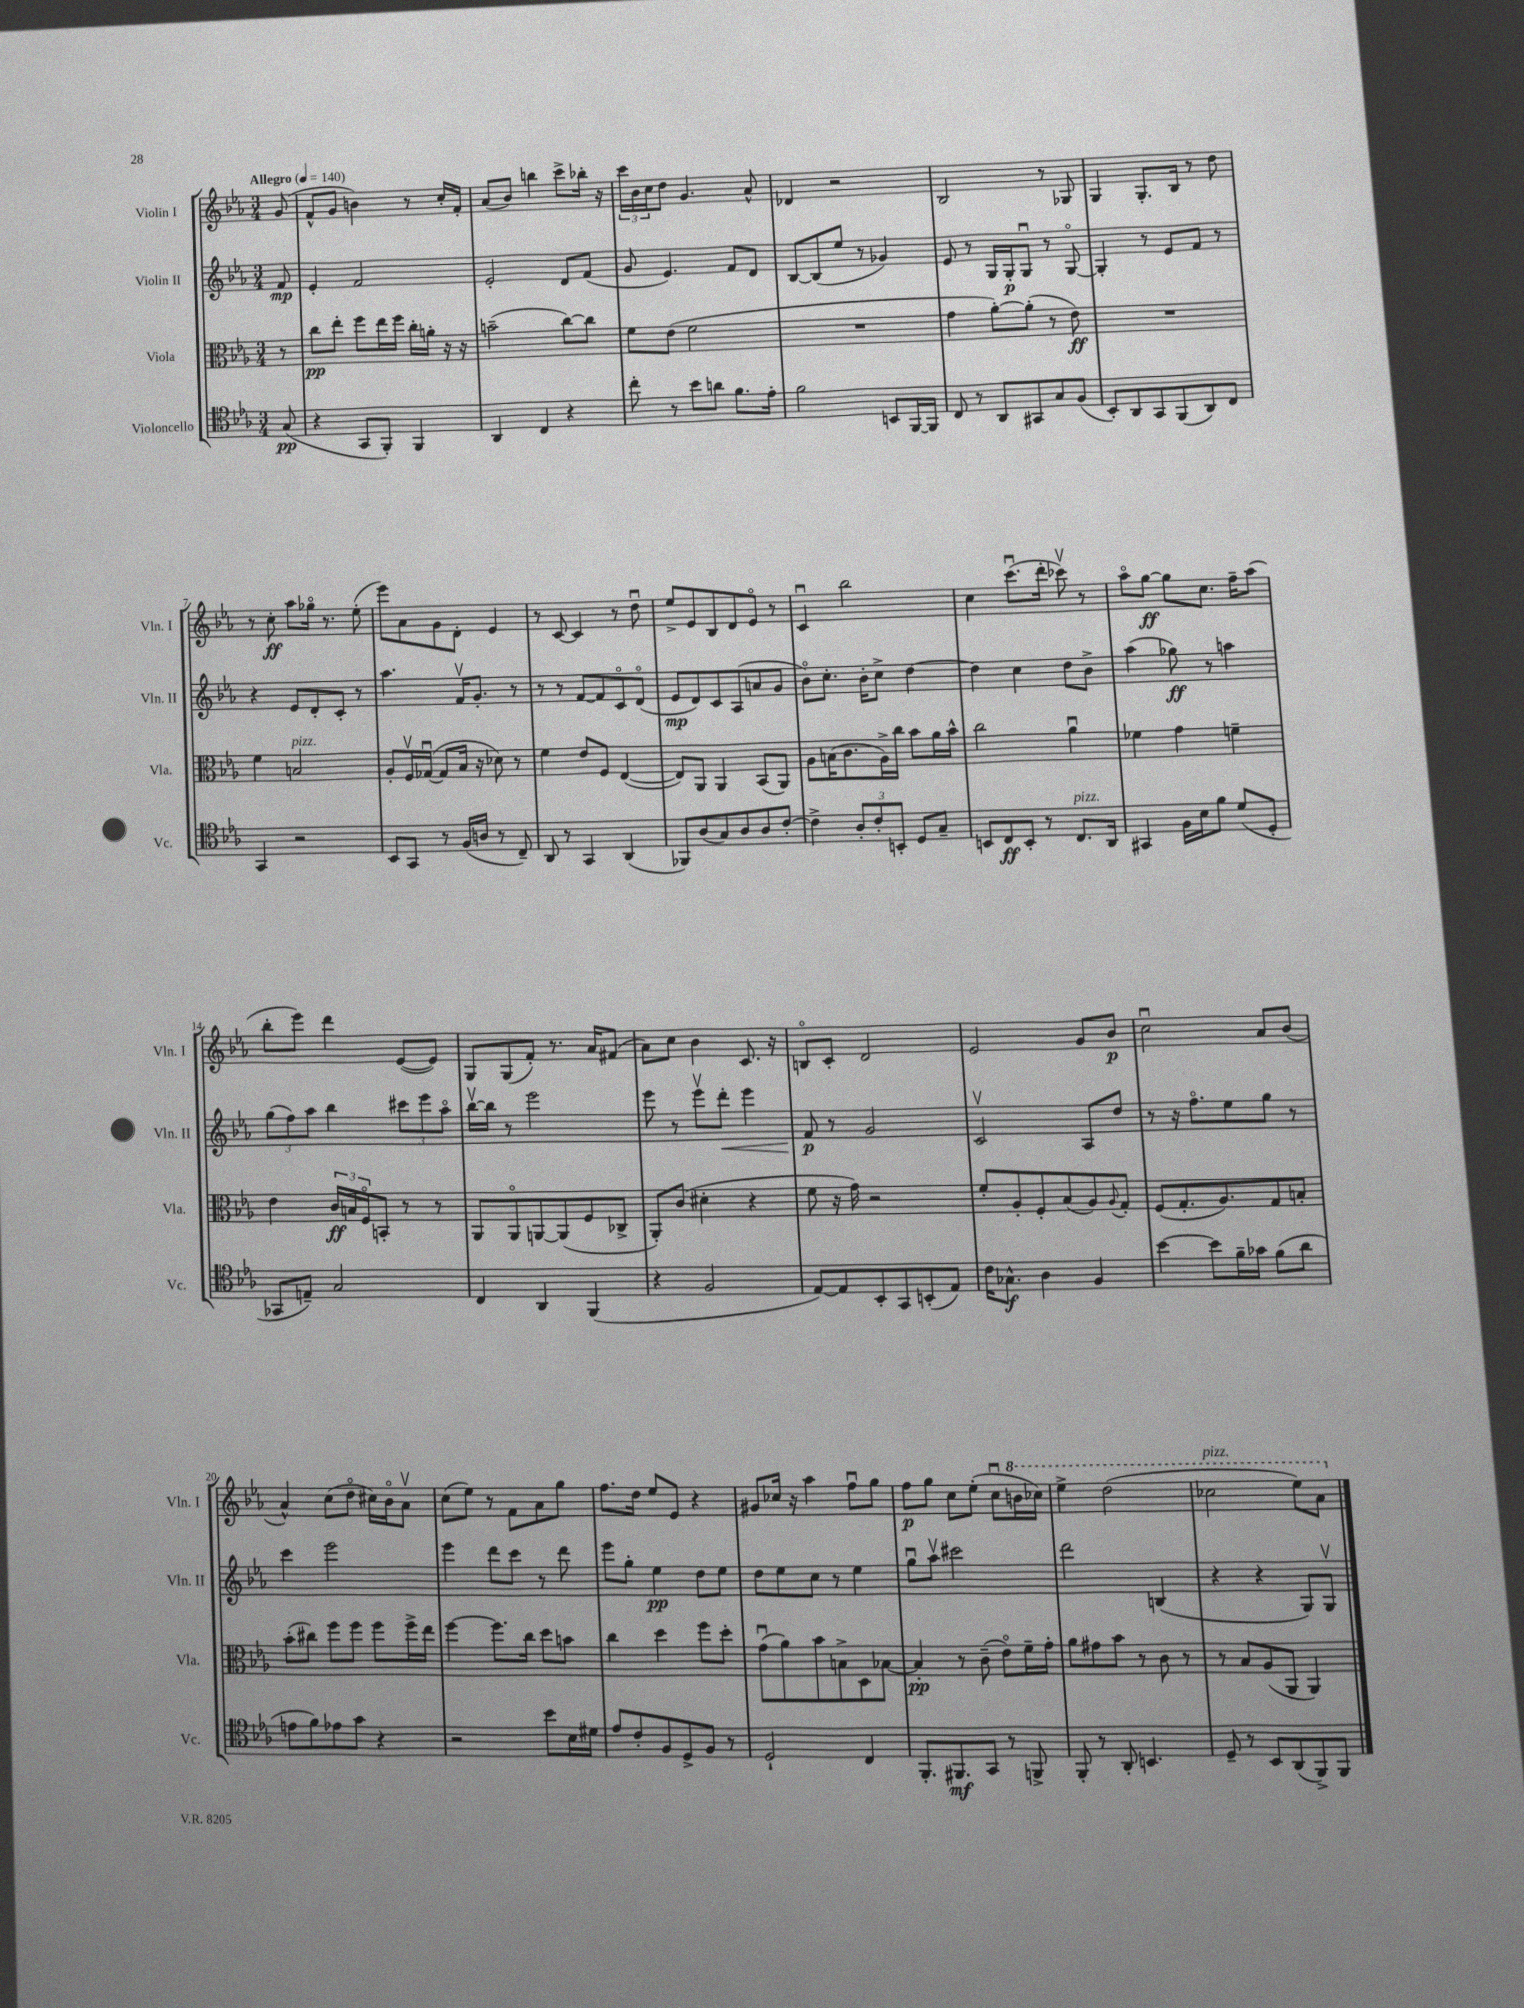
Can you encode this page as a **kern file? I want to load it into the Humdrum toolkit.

**kern	**kern	**kern	**kern
*staff4	*staff3	*staff2	*staff1
*clefC4	*clefC3	*clefG2	*clefG2
*k[b-e-a-]	*k[b-e-a-]	*k[b-e-a-]	*k[b-e-a-]
*M3/4	*M3/4	*M3/4	*M3/4
*MM140	*MM140	*MM140	*MM140
(8G	8r	8f	(8g
=	=	=	=
4r	8cc	4e-'	8f^^
.	8ee-'	.	8g
8GG	8ff	2f	4b)
8FF')	16ee-	.	.
.	16ff	.	.
4FF	16cc'	.	8r
.	16a'	.	.
.	16r	.	16cc'
.	16r	.	16f'
=	=	=	=
4AA-	(2b~	2e-'	(8a-
.	.	.	8b-)
4C	.	.	4bb
4r	[8cc)	8d	8ccc^
.	8cc]	(8f	16bb-'
.	.	.	16r
=	=	=	=
8cc'	8f	8g	24ccc
.	.	.	24b-
.	.	.	24cc
8r	(8e-	4.e-)	8dd
8b-	2f	.	4.g
8a	.	.	.
8.f	.	8f	.
.	.	8d	8a-^^
16e-'	.	.	.
=	=	=	=
2f	2.r	[8B-	4d-
.	.	(8B-]	.
.	.	8ee-	2r
.	.	8r	.
8BB	.	4g-)	.
[16FF	.	.	.
16FF]	.	.	.
=	=	=	=
8C	4g	8e-	2B-
8r	.	8r	.
8AA-	[8a-')	16G	.
.	.	16G'	.
8GG#	(8a-']	8Gu	.
8G	8r	8r	8r
(8F	8e-)	[8Go	8G-
=	=	=	=
8BB-')	2.r	4G']	4G
8AA-	.	.	.
8GG	.	8r	8.G'
(8FF	.	8e-	.
.	.	.	16B-
8AA-)	.	8f	8r
8C	.	8r	8dd
=	=	=	=
4GG	4f	4r	8r
.	.	.	8cc'
2r	2B	8e-	8aa-
.	.	8d'	16gg-o
.	.	.	8.r
.	.	8c'	.
.	.	8r	(8ee-'
=	=	=	=
8BB-	8A-'	4.aa-	8eee-)
8GG	16Fv	.	8a-
.	([16G-u	.	.
8r	8G-]	.	8g
(16F	16B-	16fv	8d'
16A	16r	8.g'	.
8r	8d-)	.	4e-
8C~)	8r	8r	.
=	=	=	=
8AA-	4f	8r	8r
8r	.	8r	[8c
4GG	8e-	[8f	4c]
.	8F	8f]	.
(4AA-	([4E-	8co	8r
.	.	(8do	8ddu
=	=	=	=
8FF-)	8E-])	8e-	8ee-^
(8A-	8AA-	8d)	8e-
8G)	4AA-	8c	8B-
8A-	.	(8A-	8d
8A-	(8BB-	8a	8e-o
[8c'	8AA-)	8g	8r
=	=	=	=
4c^]	8A-	8b-o)	4cu
.	(16B	8.cc'	.
.	8.c	.	.
12A-'	.	.	2bb-
.	.	16b-'	.
12c'	.	.	.
.	16A-^)	8cc^	.
12BB'	.	.	.
.	16cc	.	.
8D	8b-	[4dd	.
8G~	16a-	.	.
.	16b-^^	.	.
=	=	=	=
8BB	2cc	4dd]	4cc
8C	.	.	.
8BB'	.	4cc	(8.cccu
8r	.	.	.
.	.	.	16ddd'
8.C	4a-u	8dd	8ccc-v)
.	.	8b-^	8r
16AA-	.	.	.
=	=	=	=
4GG#	4f-	(4aa-	8aa-o
.	.	.	[8gg
16F	4g	8gg-)	8gg]
16B-	.	.	.
8f	.	8r	8.cc
(8d	4f~	4aa	.
.	.	.	16ff~
8D'	.	.	(8aa-
=	=	=	=
8GG-	4e-	(12gg	8bb-'
.	.	12ff)	.
8E~)	.	.	8eee-)
.	.	12aa-	.
2G	24c	4bb-	4ddd
.	24B	.	.
.	24Fo	.	.
.	8BB'	.	.
.	8r	12ccc#	([8e-
.	.	12eee-	.
.	8r	.	8e-])
.	.	12aa-o	.
=	=	=	=
4C	8AA-	[16bb-v	8G
.	.	16bb-]	.
.	8AA-o	8r	(8G
4AA-	[8AA	2eee-	8f')
.	(8AA]	.	8.r
(4FF	8F	.	.
.	.	.	16a-
.	8C-^	.	(8f#
=	=	=	=
4r	8AA-')	8eee-	8a-)
.	(8c	8r	8cc
2F	4d#'	8eee-v	4b-
.	.	8ddd'	.
.	4r	4eee-	8.c
.	.	.	16r
=	=	=	=
[8E-)	8f	8f	8Bo
8E-]	16r	8r	8c'
.	16g)	.	.
8BB-'	2r	2g	2d
8GG	.	.	.
(8BB'	.	.	.
8E-)	.	.	.
=	=	=	=
16c	8f'	2cv	2e-
8.G-^^	.	.	.
.	8A-'	.	.
4A-	8F'	.	.
.	(8B-	.	.
4F	8A-)	8A-	8g
.	8qqA-	.	.
.	8G'	8dd	8b-
=	=	=	=
[4b-	(8F	8r	2ccu
.	8.G'	16r	.
.	.	8.ffo	.
8b-]	.	.	.
.	8.A-)	.	.
16f~	.	8ee-	.
16g-	.	.	.
(8f	8G	8gg	8a-
8a-	8B'	8r	(8b-
=	=	=	=
8e	(8b-'	4ccc	4a-^^)
8f)	8cc#)	.	.
8e-	8ff	2eee-	(8cc
8g	8ff	.	8ddo
4r	8ff	.	16cc#)
.	.	.	16b-o
.	16ff^	.	8a-v
.	16ee-	.	.
=	=	=	=
2r	[4ff	4eee-	(8cc
.	.	.	8ee-)
.	8.ff]	8ddd	8r
.	.	8ccc	8f
.	16cc	.	.
8b-	8dd	8r	8a-
16B-	8b	8ddd	8gg
16d#	.	.	.
=	=	=	=
8e-	4cc	8eee-	8.ff
8c'	.	8gg'	.
.	.	.	16dd
8F	4dd	4ee-	8ee-
8D^	.	.	8e-
8F	8ff	8dd	4r
8r	8dd'	8ee-	.
=	=	=	=
2D`	(8gu	8dd	8g#
.	8a-)	8ee-	16cc-
.	.	.	16r
.	8b-	8cc	4aa-
.	8B^	8r	.
4C	8D	4ee-	8ffu
.	[8B-	.	8gg
=	=	=	=
8.FF'	4B-']	8ggu	8ff
.	.	8aa-v	8gg
8.FF#	.	.	.
.	8r	2ccc#	8cc
8GG	(8c~	.	(8ee-'
8r	8e-o)	.	8ccu
8FF^	16f~	.	16bb
.	16g'	.	16ccc-)
=	=	=	=
8FF'	8a-	2ddd	4eee-^
8r	8g#	.	.
8AA-'	8b-	.	(2ddd
4.BB	8r	.	.
.	8c	(4B	.
.	8r	.	.
=	=	=	=
8D~	8r	4r	2ccc-
8r	8B-	.	.
8BB-	(8A-	4r	.
(8AA-	8AA-	.	.
8FF^)	4AA-)	8G)	8eee-)
8FF	.	8Gv	8aa-
==	==	==	==
*-	*-	*-	*-
